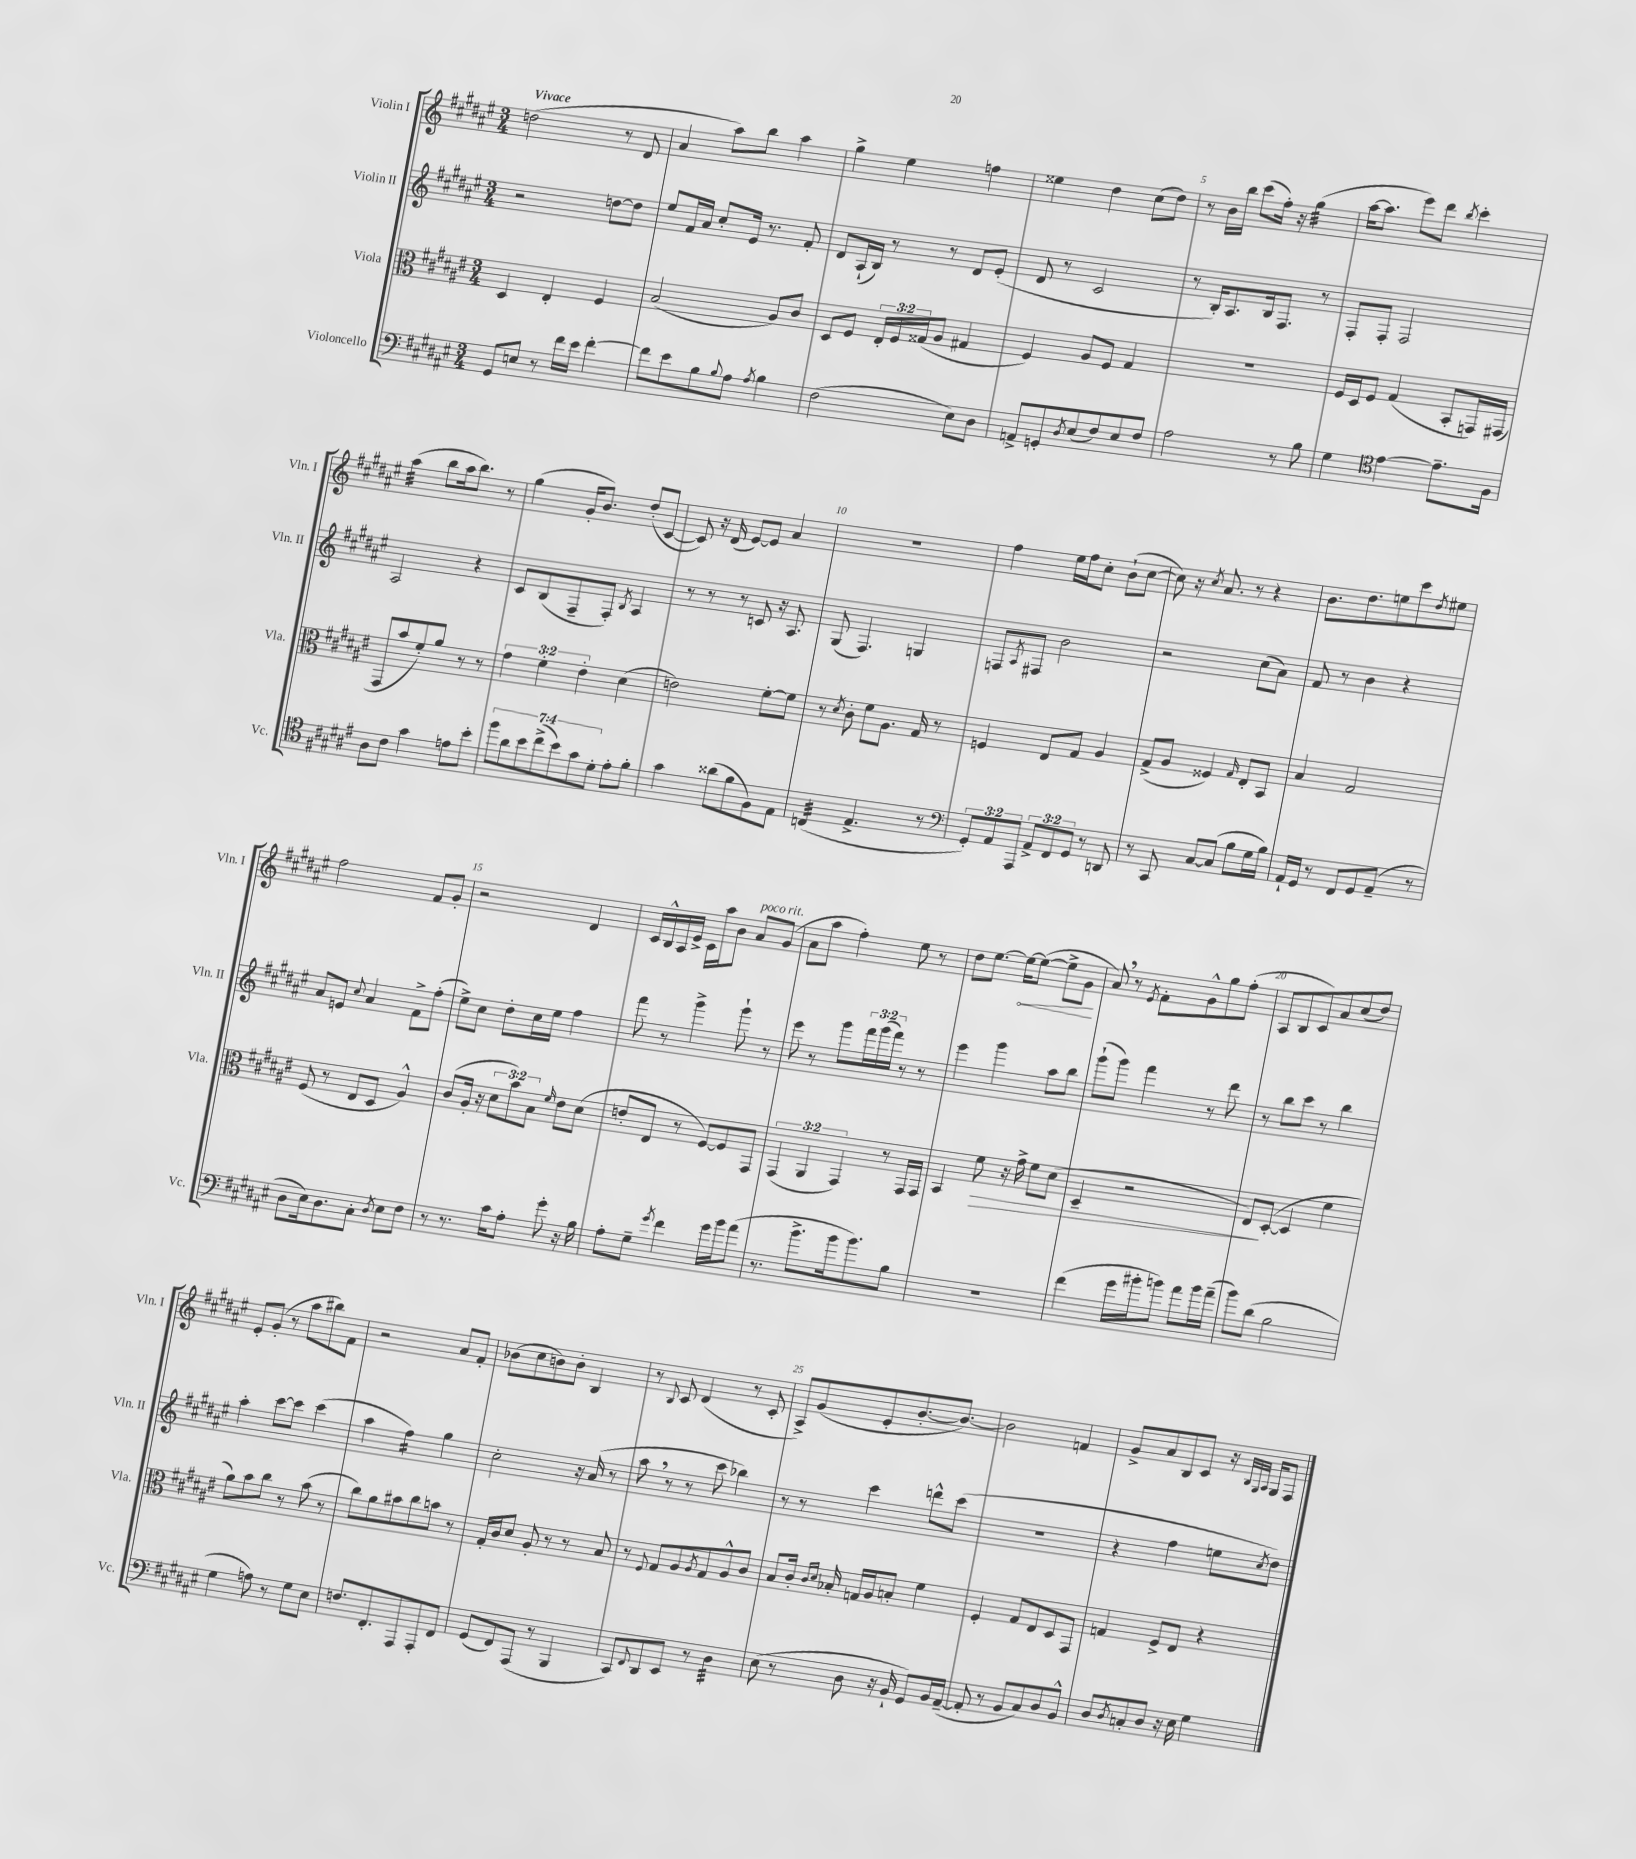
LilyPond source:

<<
\new StaffGroup <<
\new Staff = "s0" \with { instrumentName = "Violin I" shortInstrumentName = "Vln. I" } {
    \clef treble \key fis \major \numericTimeSignature \time 3/4 \tempo "Vivace"
    d''2( r8 dis'8 |
    ais'4 ais''8) b''8 ais''4 |
    gis''4-> eis''4 f''4 |
    eisis''4 dis''4 cis''8( dis''8) |
    r8 b'16 b''16 cis'''8( fis''16-.) r16 gis''4:32( |
    ais''16~ ais''8. eis'''8) dis'''8 \acciaccatura { b''8 } cis'''4-. |
    ais''4:32( b''8 ais''16 b''8.) r8 |
    gis''4( gis'16-. b'8.) dis''8-.( cis'8~ |
    cis'8) r16 dis'16( eis'8~) eis'8 ais'4 |
    R2. |
    fis''4 eis''16 fis''16 cis''8-. b'8-!( cis''8~ |
    cis''8) r16 \acciaccatura { cis''8 } ais'8. r8 r4 |
    b'8. dis''8. e''8 cis'''8 \acciaccatura { dis''8 } eis''8 |
    fis''2 fis'8 gis'8-. |
    r2 dis'4 |
    cis'16 b16-^ ais16 eis'16-> cis'16 ais''16 b'8 ais'8^\markup { \italic "poco rit." } gis'8( |
    ais'8 ais''8 fis''4-.) eis''8 r8 |
    dis''8 eis''8.~ \once \override Hairpin.circled-tip = ##t eis''16~\< eis''8~( eis''8-> gis'8\! |
    ais'8) \breathe r8 \acciaccatura { eis'8 } fis'8-. gis'8-^ gis''8 fis''8-.( |
    ais8 b8 cis'8) ais'8 cis''8( dis''8) |
    eis'8-. gis'8-.( r8 ais''8 bis''8) fis'8 |
    r2 ais'8 fis'8-. |
    bes'8( cis''8 b'8) b'8-. b4 |
    r8 \appoggiatura { b8 } cis'8 dis'4( r8 cis'8-. |
    ais8->) gis'8( eis'8-. b'8.~-. b'8.~) |
    b'2 f'4 |
    gis'8-> ais'8 b8 cis'8 r16 \grace { b32 gis32 ais32 } gis16 fis8 \bar "|." |
}
\new Staff = "s1" \with { instrumentName = "Violin II" shortInstrumentName = "Vln. II" } {
    \clef treble \key fis \major \numericTimeSignature \time 3/4 \override Staff.TupletNumber.text = #tuplet-number::calc-fraction-text
    r2 d''8~ d''8 |
    eis''8 fis'16 ais'16 cis''8-. eis'16 r8. fis'8-. |
    dis'8 ais16-!( b16) r8 r8 dis'8 eis'8-.( |
    dis'8 r8 cis'2 |
    r8 b16-.) ais8. b16 fis8. r8 |
    fis8-. fis8-. fis2 |
    ais2 r4 |
    cis'8 b8( fis8-- fis8-.) \acciaccatura { b8 } ais4 |
    r8 r8 r8 c'8 r16 ais8. |
    gis8( fis4.) g4 |
    f8 \acciaccatura { ais8 } fis8 b'2 |
    r2 cis''8( ais'8) |
    fis'8 r8 b'4 r4 |
    ais'8 e'8 \appoggiatura { cis''8 } ais'4 fis'8-> fis''8-.( |
    eis''8->) cis''8 dis''8-. cis''16 eis''16 fis''4 |
    fis'''8 r8 gis'''4-> gis'''8-! r8 |
    eis'''8 r8 gis'''8 \tuplet 3/2 { fis'''16 gis'''16( fis'''16) } r8 r8 |
    eis'''4 gis'''4 ais''8 b''8 |
    gis'''8-!( gis'''8) fis'''4 r8 dis'''8 |
    r8 b''8 cis'''8 r8 b''4 |
    ais''4-. cis'''8~ cis'''8 cis'''4( |
    ais''4 fis''4:16) gis''4 |
    cis''2-. r16 ais'16( r8 |
    ais''8 \breathe r8 r8 cis'''8 bes''4) |
    r8 r8 cis'''4 d'''8-^ cis'''8( |
    R2. |
    r4 fis''4 e''8 \acciaccatura { cis''8 } dis''8) \bar "|." |
}
\new Staff = "s2" \with { instrumentName = "Viola" shortInstrumentName = "Vla." } {
    \clef alto \key fis \major \numericTimeSignature \time 3/4 \override Staff.TupletNumber.text = #tuplet-number::calc-fraction-text
    dis4 eis4-. fis4 |
    b2( ais8) cis'8 |
    dis8 fis8 \tuplet 3/2 { eis16-. fis16 gisis16( } ais8 gis4 |
    fis4) ais8 fis8 gis4 |
    R2. |
    fis16 dis16 fis8 gis4( b,8-. g,16) gis,16( |
    gis,8 b'8 fis'8-.) ais'8 r8 r8 |
    \tuplet 3/2 { gis'4 fis'4-. eis'4-. } dis'4( |
    e'2) fis'8~-. fis'8 |
    r8 \acciaccatura { dis'8 } cis'8-. fis'8 ais8. gis16 r8 |
    f4 eis8 gis8 ais4 |
    gis8->( ais8 fisis4) \grace { gis16 } eis8-. b,8 |
    b4 gis2 |
    fis8( r8 eis8 dis8 ais4-^) |
    cis'8( ais16-. r16 \tuplet 3/2 { dis'8 b'8) b8 } \grace { fis'16 } eis'8 dis'8( |
    e'8-. eis8 r8 fis8~) fis8 gis,8 |
    \tuplet 3/2 { gis,4( ais,4 gis,4) } r8 gis,16 gis,16 |
    b,4 fis'8\> r16 gis'16-> fis'8 dis'8( |
    dis4-- r2 |
    eis8\!) dis8~-.( dis4 fis'4 |
    ais'8) b'8 cis''8 r8 b'8( r8 |
    cis''8) ais'8 bis'8 cis''8 b'8 r8 |
    gis16-. cis'16 dis'8 ais8-. r8 r8 b8 |
    r8 \appoggiatura { fis8 } gis8 ais8 \acciaccatura { ais8 } gis8 ais8-^ cis'8 |
    b8 cis'16-. \grace { cis'16 dis'16 } bes16-. g16 ais16 b8-. fis'4 |
    fis4-. gis8 eis8 dis8 gis,8 |
    g4 fis8-> eis8 r4 \bar "|." |
}
\new Staff = "s3" \with { instrumentName = "Violoncello" shortInstrumentName = "Vc." } {
    \clef bass \key fis \major \numericTimeSignature \time 3/4 \override Staff.TupletNumber.text = #tuplet-number::calc-fraction-text
    gis,8 e8 r8 fis'16 eis'16 fis'4~-. |
    fis'8 eis'8 b8 \appoggiatura { b8 } ais8 \acciaccatura { ais8 } b4 |
    fis2( eis8) dis8 |
    a,8-> g,8-. \acciaccatura { dis8 } eis8( fis8) eis8 fis8 |
    ais2 r8 b8 |
    gis4 \clef tenor eis'4~ eis'8.-- fis16 |
    ais8 cis'8 gis'4 e'8 b'8-. |
    \tuplet 7/4 { fis''8 ais'8 b'8 cis''8->( b'8) gis'8 dis'8-. } eis'8-. fis'8-. |
    gis'4 aisis'8( fis'8 fis8) eis8 |
    c4:32( eis4.-> r8 |
    \clef bass \tuplet 3/2 { gis,8-.) ais,8 ais,,8 } \tuplet 3/2 { ais,8-> fis,8 gis,8 } r8 d,8 |
    r8 cis,8 cis8~ cis8( b8 gis16 b16) |
    ais,16-! gis,16 r8 fis,8 gis,8 ais,8--( r8 |
    dis8 eis16) dis8. cis8-. \acciaccatura { dis8 } eis8 fis8 |
    r8 r8. cis'16 ais8-. gis'8-. r16 b16 |
    ais8-. gis8-- \acciaccatura { gis'8 } fis'4 gis'16 b'16 ais'8( |
    r8. b'8.-> b'16 b'8.) b8 |
    R2. |
    fis'4( gis'16 bis'16-. b'8) ais'8 b'16 ais'16--( |
    b'8) dis'8( b2 |
    gis4 a8) r8 gis8 eis8 |
    f8. fis,8.-. ais,,8 ais,,8-. fis,8 |
    gis,8( fis,8) ais,,8( r8 b,,4 |
    cis,8) \appoggiatura { fis,8 } dis,8 eis,8 r8 dis4:32 |
    eis8( r8 dis8 r16 b,16-! gis,8) b,16 ais,16~--( |
    ais,8-. r8 b,8 cis8) dis8 b,8-^ |
    dis8 \acciaccatura { dis8 } c8-. dis8 r16 eis16 gis4 \bar "|." |
}
>>
>>
\layout { \context { \Score \override BarNumber.break-visibility = ##(#f #t #t) barNumberVisibility = #(every-nth-bar-number-visible 5) } }
